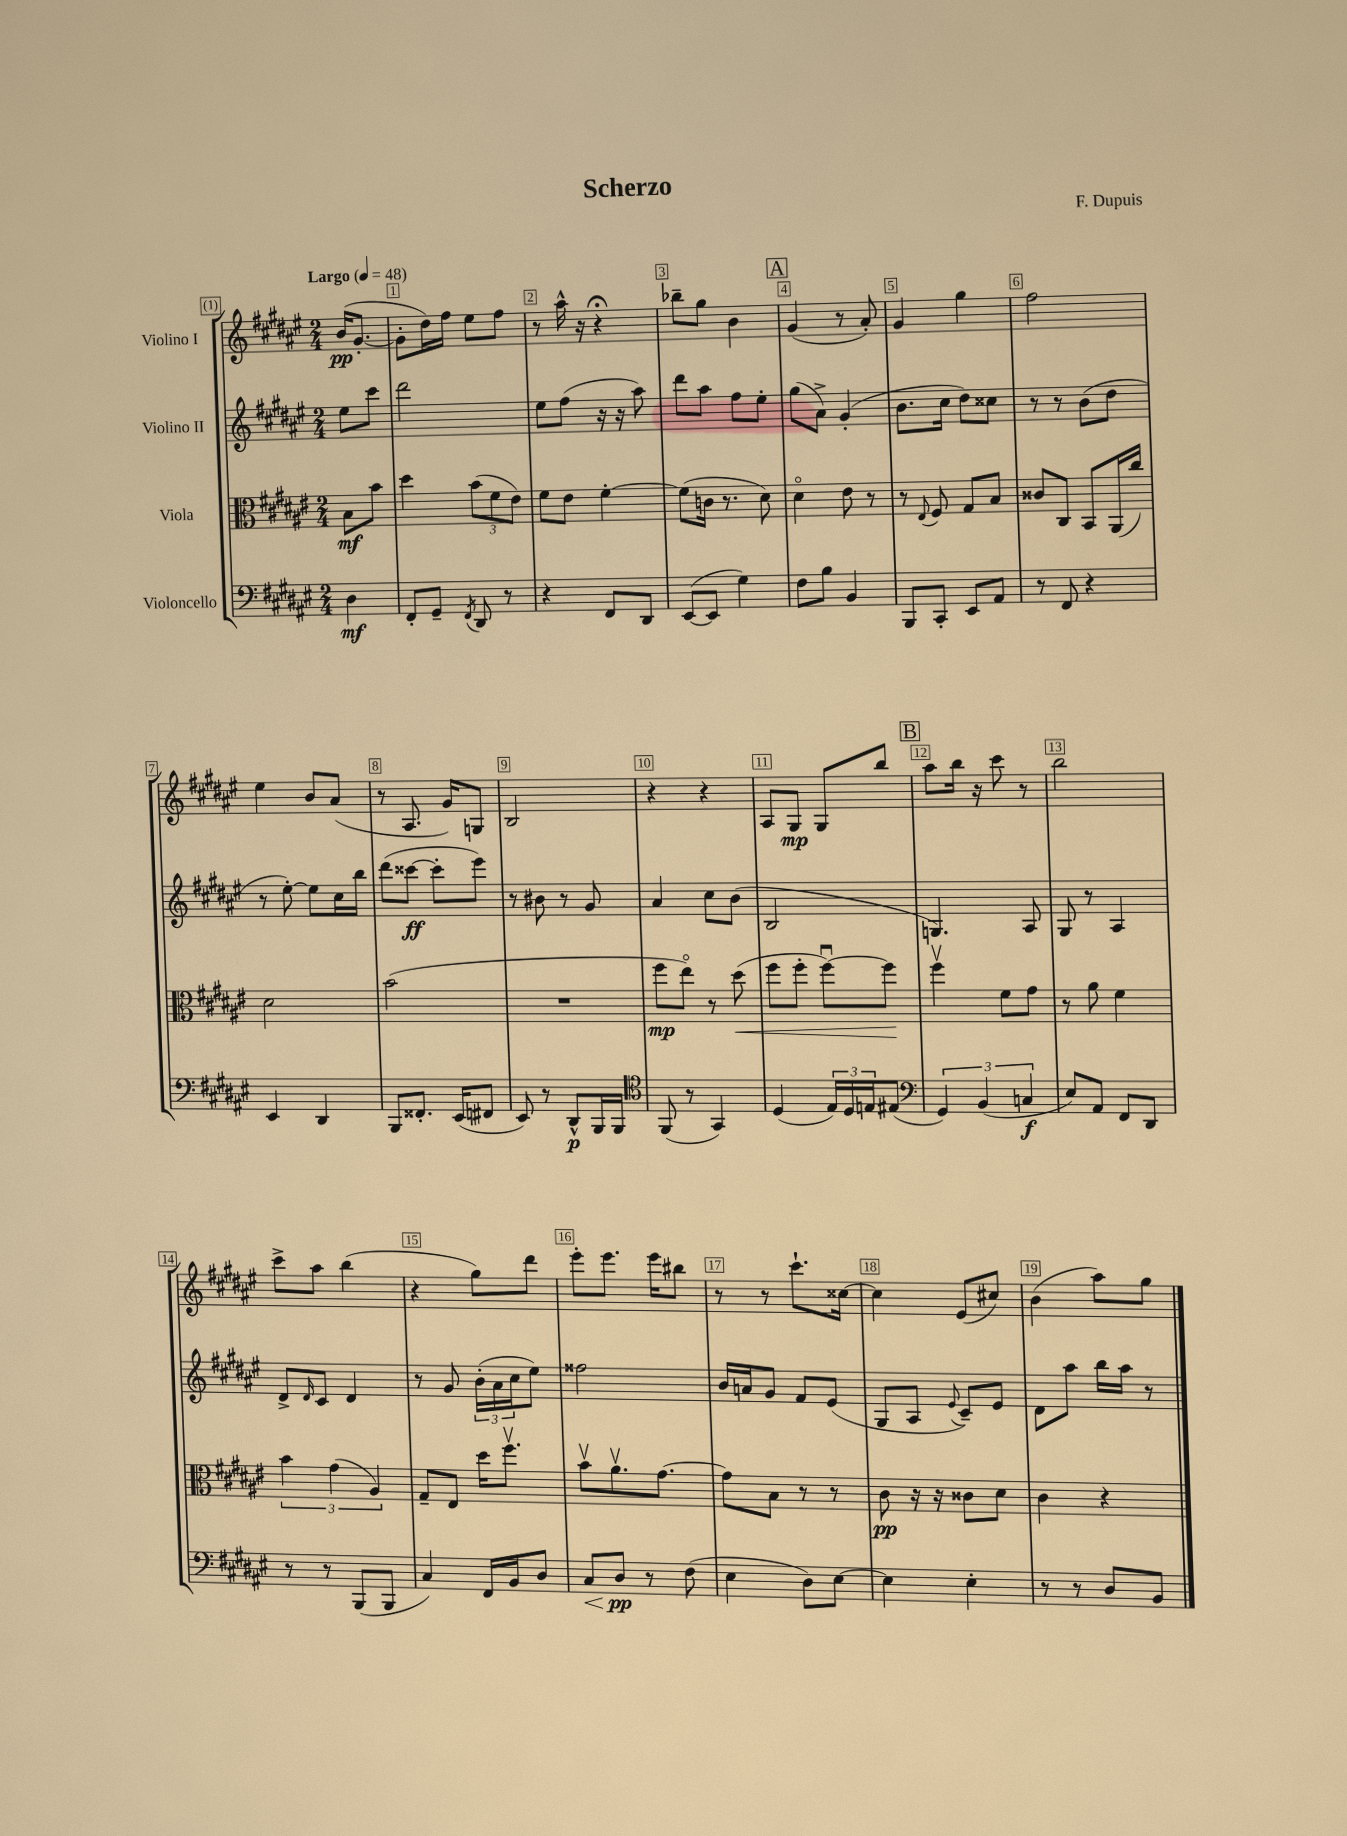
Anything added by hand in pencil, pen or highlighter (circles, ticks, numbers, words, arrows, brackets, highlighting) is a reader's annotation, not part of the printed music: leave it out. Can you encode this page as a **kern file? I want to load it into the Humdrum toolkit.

**kern	**dynam	**kern	**dynam	**kern	**dynam	**kern	**dynam
*part4	*part4	*part3	*part3	*part2	*part2	*part1	*part1
*staff4	*staff4	*staff3	*staff3	*staff2	*staff2	*staff1	*staff1
*I"Violoncello	*	*I"Viola	*	*I"Violino II	*	*I"Violino I	*
*clefF4	*	*clefC3	*	*clefG2	*	*clefG2	*
*k[f#c#g#d#a#e#]	*	*k[f#c#g#d#a#e#]	*	*k[f#c#g#d#a#e#]	*	*k[f#c#g#d#a#e#]	*
*M2/4	*	*M2/4	*	*M2/4	*	*M2/4	*
*MM48	*	*MM48	*	*MM48	*	*MM48	*
=	=	=	=	=	=	=	=
!	!	!	!	!	!	!LO:TX:a:B:t=Largo	!
4D#\	mf	8B\L	mf	8ee#\L	.	(16b/KL	pp
.	.	.	.	.	.	[8.g#'/J	.
.	.	8b\J	.	8ccc#\J	.	.	.
=1	=1	=1	=1	=1	=1	=1	=1
8FF#'/L	.	4dd#\	.	2ddd#\	.	8g#'\L]	.
8GG#~/J	.	.	.	.	.	16dd#\L)	.
.	.	.	.	.	.	16ff#\JJ	.
8qFF#/	.	.	.	.	.	.	.
8DD#/	.	(12b\L	.	.	.	8ee#\L	.
.	.	12f#\	.	.	.	.	.
8r	.	.	.	.	.	8ff#\J	.
.	.	12e#\J)	.	.	.	.	.
=2	=2	=2	=2	=2	=2	=2	=2
4r	.	8f#\L	.	8ee#\L	.	8r	.
.	.	8e#\J	.	(8ff#\J	.	16aa#^^\	.
.	.	.	.	.	.	16r	.
8FF#/L	.	[4f#'\	.	16r	.	4r;<	.
.	.	.	.	16r	.	.	.
8DD#/J	.	.	.	8aa#\)	.	.	.
=3	=3	=3	=3	=3	=3	=3	=3
([8EE#/L	.	(8f#\L]	.	8ddd#\L	.	8bb-X~\L	.
8EE#/J]	.	16cn\Jk	.	8aa#\J	.	8gg#\J	.
.	.	8.r	.	.	.	.	.
4G#\)	.	.	.	8ff#\L	.	4b\	.
.	.	8d#\)	.	8ee#'\J	.	.	.
!!LO:REH:place=s1:t=A
=4	=4	=4	=4	=4	=4	=4	=4
8F#\L	.	4d#\	.	(8gg#\L	.	(4g#/	.
8B\J	.	.	.	8a#^\J)	.	.	.
4BB/	.	8e#\	.	(4g#'/	.	8r	.
.	.	8r	.	.	.	8a#'/)	.
=5	=5	=5	=5	=5	=5	=5	=5
8BBB/L	.	8r	.	8.b\L	.	4g#/	.
.	.	8qqE#/	.	.	.	.	.
8CC#'/J	.	8F#/	.	.	.	.	.
.	.	.	.	16cc#\Jk	.	.	.
8EE#/L	.	8G#/L	.	8dd#\L)	.	4gg#\	.
8AA#/J	.	8B/J	.	8cc##X\J	.	.	.
=6	=6	=6	=6	=6	=6	=6	=6
8r	.	8c##X/L	.	8r	.	2ff#\	.
8FF#/	.	8C#/J	.	8r	.	.	.
4r	.	8BB/L	.	(8b\L	.	.	.
.	.	(16AA#/L	.	8dd#\J	.	.	.
.	.	16cc#/JJ)	.	.	.	.	.
!!LO:LB:g=z
=7	=7	=7	=7	=7	=7	=7	=7
4EE#/	.	2d#\	.	8r	.	4ee#\	.
.	.	.	.	[8ee#'\)	.	.	.
4DD#/	.	.	.	8ee#\L]	.	8b/L	.
.	.	.	.	16cc#\L	.	(8a#/J	.
.	.	.	.	16bb\JJ	.	.	.
=8	=8	=8	=8	=8	=8	=8	=8
8BBB/L	.	(2b\	.	(8ddd#\L	.	8r	.
8.FF##X'/J	.	.	.	[8ccc##X\J	ff	8.A#/	.
.	.	.	.	8ccc##'\L]	.	.	.
(16EE#/KL	.	.	.	.	.	16g#/KL)	.
8FF#X/J	.	.	.	8eee#\J)	.	8Gn/J	.
=9	=9	=9	=9	=9	=9	=9	=9
8EE#/)	.	2r	.	8r	.	2B/	.
8r	.	.	.	8b#X\	.	.	.
8DD#^^/L	p	.	.	8r	.	.	.
16BBB/L	.	.	.	8g#/	.	.	.
16BBB/JJ	.	.	.	.	.	.	.
=10	=10	=10	=10	=10	=10	=10	=10
*clefC4	*	*	*	*	*	*	*
(8FF#/	.	8ff#\L	mp	4a#/	.	4r	.
8r	.	8ee#\J)	.	.	.	.	.
4GG#/)	.	8r	.	8cc#\L	.	4r	.
!	!	!	!LO:HP:b	!	!	!	!
.	.	(8dd#\	<	(8b\J	.	.	.
=11	=11	=11	=11	=11	=11	=11	=11
(4D#/	.	8ff#\L	.	2B/	.	8A#/L	.
.	.	8ff#'\J	.	.	.	8G#/J	mp
24E#/LL)	.	[8ff#u\L)	.	.	.	8G#/L	.
24D#/	.	.	.	.	.	.	.
24En/J	.	.	.	.	.	.	.
(8E#X/J	.	8ff#\J]	.	.	.	8bb/J	.
.	.	.	[	.	.	.	.
!!LO:REH:place=s1:t=B
=12	=12	=12	=12	=12	=12	=12	=12
*clefF4	*	*	*	*	*	*	*
6GG#/)	.	4ff#v\	.	4.Gn/)	.	8aa#\L	.
.	.	.	.	.	.	16bb\Jk	.
(6BB/	.	.	.	.	.	.	.
.	.	.	.	.	.	16r	.
.	.	8f#\L	.	.	.	8ccc#\	.
6Cn/	f	.	.	.	.	.	.
.	.	8g#\J	.	8A#/	.	8r	.
=13	=13	=13	=13	=13	=13	=13	=13
8E#/L)	.	8r	.	8G#/	.	2bb\	.
8AA#/J	.	8a#\	.	8r	.	.	.
8FF#/L	.	4f#\	.	4A#/	.	.	.
8DD#/J	.	.	.	.	.	.	.
!!LO:LB:g=z
=14	=14	=14	=14	=14	=14	=14	=14
8r	.	6b\	.	8d#^/L	.	8ccc#^\L	.
.	.	.	.	16qqd#/	.	.	.
8r	.	.	.	8c#/J	.	8aa#\J	.
.	.	(6g#\	.	.	.	.	.
(8BBB/L	.	.	.	4d#/	.	(4bb\	.
.	.	6A#/)	.	.	.	.	.
8BBB/J	.	.	.	.	.	.	.
=15	=15	=15	=15	=15	=15	=15	=15
4C#/)	.	8G#~/L	.	8r	.	4r	.
.	.	8E#/J	.	8g#/	.	.	.
16FF#/LL	.	16dd#\KL	.	(24b'\LL	.	8gg#\L)	.
.	.	.	.	24a#\	.	.	.
16BB/J	.	8.ff#v\J	.	.	.	.	.
.	.	.	.	24cc#\J	.	.	.
8D#/J	.	.	.	8ee#\J)	.	8ddd#\J	.
=16	=16	=16	=16	=16	=16	=16	=16
!	!LO:HP:b	!	!	!	!	!	!
8C#/L	<	8bv\L	.	2ff##X\	.	8eee#'\L	.
8D#/J	pp	8.a#v\	.	.	.	8.eee#\J	.
8r	[	.	.	.	.	.	.
.	.	[8.g#\J	.	.	.	16eee#\KL	.
(8F#\	.	.	.	.	.	8bb#X\J	.
=17	=17	=17	=17	=17	=17	=17	=17
4E#\	.	8g#\L]	.	16b/LL	.	8r	.
.	.	.	.	16an/J	.	.	.
.	.	8B\J	.	8g#/J	.	8r	.
8D#\L)	.	8r	.	8f#/L	.	8.ccc#`\L	.
[8E#\J	.	8r	.	(8e#/J	.	.	.
.	.	.	.	.	.	[16cc##X\Jk	.
=18	=18	=18	=18	=18	=18	=18	=18
4E#\]	.	8c#\	pp	8G#/L	.	4cc##\]	.
.	.	16r	.	8A#/J	.	.	.
.	.	16r	.	.	.	.	.
.	.	.	.	8qqe#/	.	.	.
4E#'\	.	8c##X\L	.	8c#~/L)	.	(8e#/L	.
.	.	8d#\J	.	8e#/J	.	8cc#X/J)	.
=19	=19	=19	=19	=19	=19	=19	=19
8r	.	4c#\	.	8d#\L	.	(4b\	.
8r	.	.	.	8aa#\J	.	.	.
8D#/L	.	4r	.	16bb\LL	.	8aa#\L)	.
.	.	.	.	16aa#\JJ	.	.	.
8BB/J	.	.	.	8r	.	8gg#\J	.
==	==	==	==	==	==	==	==
*-	*-	*-	*-	*-	*-	*-	*-
